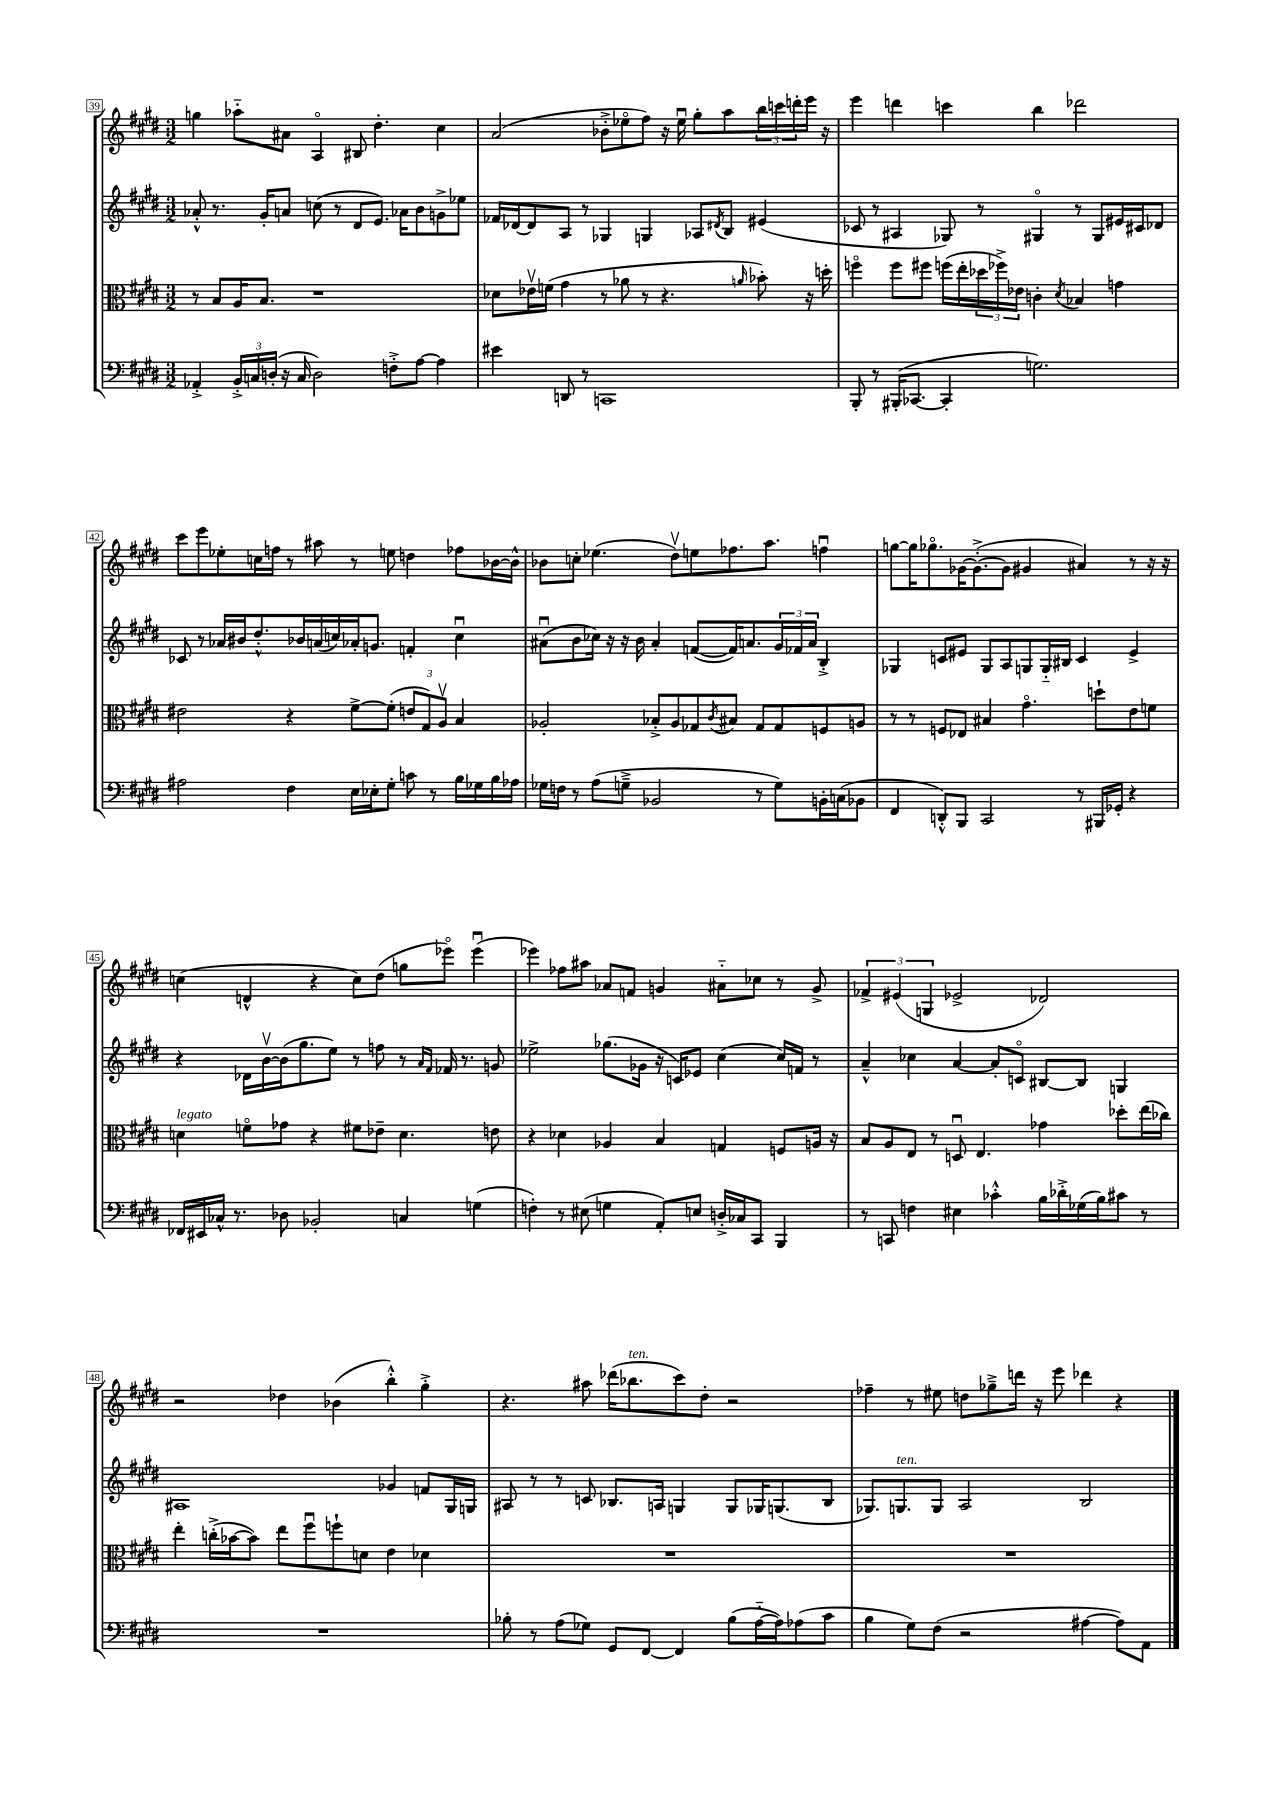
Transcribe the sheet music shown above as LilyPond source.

<<
\new StaffGroup <<
\new Staff = "s0" {
    \clef treble \key e \major \numericTimeSignature \time 3/2
    g''4 aes''8-_ ais'8 a4\flageolet bis8 dis''4.-. cis''4 |
    a'2( bes'8-.-> ees''8\flageolet fis''8) r16 ees''16\downbow gis''8-. a''8 \tuplet 3/2 { b''16 c'''16 d'''16-. } e'''16 r16 |
    e'''4 d'''4 c'''4 b''4 des'''2 |
    cis'''8 e'''8 ees''8-. c''16 f''16 r8 ais''8 r8 e''8 d''4 fes''8 bes'16~ bes'16-^ |
    bes'8 c''8-. ees''4.( dis''8\upbow) e''8 fes''8. a''8. f''4\downbow |
    g''8~ g''16 ges''8.\flageolet ges'16~ ges'8.~-.->( ges'8 gis'4 ais'4) r8 r16 r16 |
    c''4( d'4-^ r4 c''8) dis''8( g''8 ees'''8\flageolet) ees'''4\downbow( |
    ees'''4) fes''8 ais''8 aes'8 f'8 g'4 ais'8-_ ces''8 r8 g'8-> |
    \tuplet 3/2 { fes'4-> eis'4( g4 } ees'2-> des'2) |
    r2 des''4 bes'4( b''4-.-^) gis''4-.-> |
    r4. ais''8 des'''16( bes''8.^\markup { \italic "ten." } cis'''8) dis''8-. r2 |
    fes''4-- r8 eis''8 d''8 ges''8---> d'''16 r16 e'''8 des'''4 r4 \bar "|." |
}
\new Staff = "s1" {
    \clef treble \key e \major \numericTimeSignature \time 3/2
    aes'8-.-^ r8. gis'16-. a'8 c''8( r8 dis'8 e'8.) aes'16 b'8 g'8-> ees''8 |
    fes'16 des'16~ des'8 a8 r8 ges4 g4 aes8 \acciaccatura { dis'8 } b8 eis'4( |
    ces'8 r8 ais4 ges8) r8 gis4\flageolet r8 gis8 eis'16 cis'16 des'8 |
    ces'8 r8 aes'16 bis'16 dis''8.-.-^ bes'16 a'16( c''16) aes'16-. g'8. f'4-. c''4\downbow |
    ais'8\downbow( b'8 ces''16) r16 r16 b'16 ais'4-. f'8~( f'16) a'8. \tuplet 3/2 { gis'16 fes'16 a'16 } b4-.-> |
    ges4 c'8 eis'8 ges8 a8 g8 g16-_ bis16 c'4 eis'4-> |
    r4 des'16 b'16~\upbow b'16( gis''8. e''8) r8 f''8 r8 \grace { a'16 fis'16 } fes'16 r8. g'8 |
    ees''2-> ges''8.( ges'16 r16 c'16) ees'8 cis''4( cis''16) f'16 r8 |
    a'4---^ ces''4 a'4~ a'8-. c'8\flageolet bis8~ bis8 g4 |
    ais1 ges'4 f'8 gis16 g16 |
    ais8 r8 r8 c'8 bes8. a16 g4 g8 ges16 g8.( bes8 |
    ges8.) g8.^\markup { \italic "ten." } g8 a2 b2 \bar "|." |
}
\new Staff = "s2" {
    \clef alto \key e \major \numericTimeSignature \time 3/2
    r8 b8 a16 b8. r1 |
    des'8 ees'16\upbow f'16( gis'4 r8 aes'8 r8 r4. \grace { a'16 } bes'8-.) r16 d''16-. |
    f''4\flageolet f''8 fis''8 f''16( e''16-. \tuplet 3/2 { des''16 fes''16->) ees'16 } c'4-. \acciaccatura { dis'8 } bes4 g'4 |
    eis'2 r4 fis'8~-> fis'8-.( \tuplet 3/2 { e'8 gis8) a8\upbow } b4 |
    aes2-. bes8-.-> aes8 ges8 \acciaccatura { cis'8 } bis8 ges8 ges8 f8 a8 |
    r8 r8 f8 ees8 bis4 gis'4.\flageolet d''8-! e'8 f'8 |
    d'4^\markup { \italic "legato" } f'8\flageolet ges'8 r4 fis'8 ees'8-- d'4. e'8 |
    r4 des'4 aes4 b4 g4 f8 a16 r16 |
    b8 a8 e8 r8 d8\downbow e4. ges'4 des''8-. e''16( ces''16) |
    e''4-. c''16-.->( bes'16~ bes'8) e''8 fis''8\downbow f''8-! d'8 e'4 des'4 |
    R1. |
    R1. \bar "|." |
}
\new Staff = "s3" {
    \clef bass \key e \major \numericTimeSignature \time 3/2
    aes,4-.-> \tuplet 3/2 { b,16-.-> c16 d16-.( } r16 c16 d2) f8-.-> a8~ a4 |
    eis'4 d,8 r8 c,1 |
    b,,8-. r8 bis,,16-.( ces,8.~ ces,4-. g2.) |
    ais2 fis4 e16 ees16-. gis8-. c'8 r8 b16 ges16 b16 aes16 |
    ges16 f16 r8 a8( g8---> bes,2 r8 g8) b,16-. c16( bes,8 |
    fis,4 d,8-.-^) b,,8 cis,2 r8 bis,,16 ges,16-. r4 |
    fes,16 eis,16 ces16-^ r8. des8 bes,2-. c4 g4( |
    f4-.) r8 eis8( g4 a,8-.) e8 d16-.-> ces16 cis,8 b,,4 |
    r8 c,8 f4 eis4 ces'4-.-^ b16 des'16-.-> ges16( b16) cis'8 r8 |
    R1. |
    bes8-. r8 a8( ges8) gis,8 fis,8~ fis,4 bes8( a16~-_ a16) aes8( cis'8 |
    b4 gis8) fis8( r2 ais4~ ais8) a,8 \bar "|." |
}
>>
>>
\layout { \context { \Score currentBarNumber = #39 \override BarNumber.stencil = #(make-stencil-boxer 0.1 0.3 ly:text-interface::print) } }
